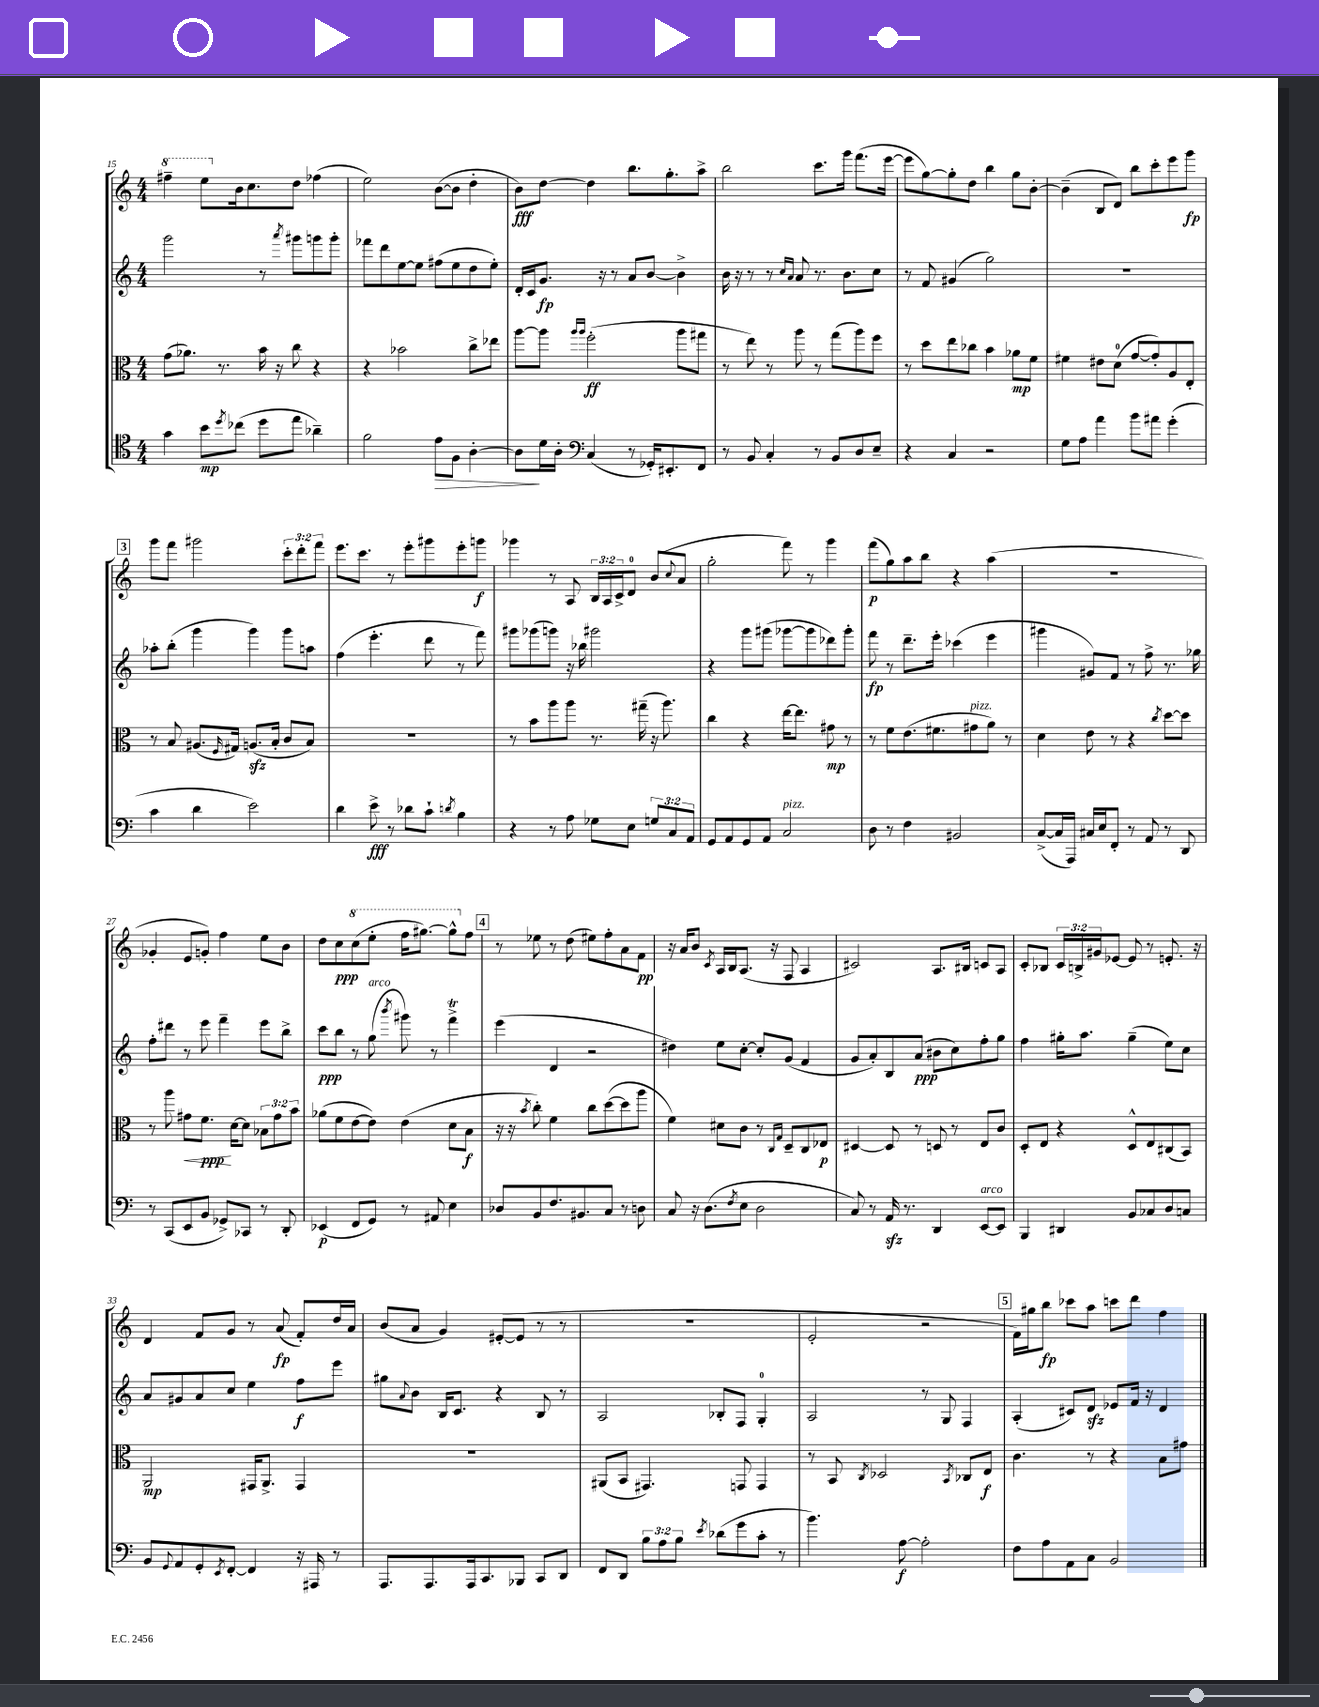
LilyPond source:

<<
\new StaffGroup <<
\new Staff = "s0" {
    \clef treble \key c \major \numericTimeSignature \time 4/4 \override Staff.TupletNumber.text = #tuplet-number::calc-fraction-text
    \ottava #1 fis'''4-- e'''8 \ottava #0 b'16 c''8. d''8 fes''4( |
    e''2) b'8~( b'8 d''4-. |
    b'8\fff) d''8~ d''4 b''8. g''8.-. a''8-> |
    b''2 c'''8. g'''16 f'''8.( e'''16~ |
    e'''8 g''8~) g''8-. d''8 b''4 g''8 b'8~-. |
    b'4--( b8 d'8) b''8 c'''8-. e'''8 g'''8\fp |
    \mark \markup { \box "3" } g'''8 f'''8 gis'''2 \tuplet 3/2 { c'''8-. d'''8-. f'''8 } |
    e'''8. c'''8. r8 e'''8-. gis'''8 e'''8-. g'''8\f |
    ges'''4 r8 a8 \tuplet 3/2 { b16 a16 c'16-> } d'8-0 b'8( \appoggiatura { c''8 } a'8 |
    g''2-. f'''8) r8 g'''4 |
    f'''8\p( g''8) a''8 b''8 r4 a''4( |
    R1 |
    ges'4-. e'8 g'8-.) f''4 e''8 b'8 |
    d''8 c''8\ppp \ottava #1 c'''8( e'''8-. f'''16 gis'''8.~) gis'''8-^ \ottava #0 f''8 |
    \mark \markup { \box "4" } r8 ees''8 r8 d''8( eis''8) f''8-. a'8 f'8\pp |
    r16 a'16 b'8 \acciaccatura { c'8 } a16 b16 a8.( r16 f8 a4 |
    cis'2) a8. bis16 c'8 a8 |
    c'8-. bes8 \tuplet 3/2 { c'16 b16-> gis'16 } ees'8~ ees'8 r8 e'8.-. r16 |
    d'4 f'8 g'8 r8 a'8\fp( f'8-.) d''16 a'16 |
    b'8( a'8 g'4) eis'8~-.( eis'8 r8 r8 |
    R1 |
    e'2-. r2 |
    \mark \markup { \box "5" } f'16) gis''16 b''8\fp ces'''8 a''8 c'''8 d'''8 f''4 \bar "|." |
}
\new Staff = "s1" {
    \clef treble \key c \major \numericTimeSignature \time 4/4
    g'''2 r8 \acciaccatura { a'''8 } gis'''8 g'''8 g'''8-. |
    fes'''8 d'''8 e''8~ e''8 fis''8( e''8 d''8 e''8-.) |
    d'16-. c'16 g'8.\fp r16 r8 a'8 b'8~ b'4-> |
    b'16 r16 r8 r8 \grace { c''16 a'16 } a'8 r8. b'8. c''8 |
    r8 f'8 gis'4( g''2) |
    R1 |
    \mark \markup { \box "3" } aes''8-. b''8-.( g'''4 g'''4) g'''8 a''8 |
    f''4( e'''4.-. d'''8 r8 f'''8) |
    gis'''8 ges'''8( g'''8) r16 bes''16 gis'''2 |
    r4 g'''8 gis'''8( ges'''8~ ges'''8 des'''8) ges'''8-. |
    f'''8\fp r8 d'''8.-- e'''16-. ces'''4( e'''4 |
    gis'''4 gis'8) f'8 r8 f''8-> r8. ges''16 |
    f''8-. dis'''8 r8 e'''8 f'''4-- e'''8 b''8-> |
    c'''8\ppp b''8 r8 g''8^\markup { \italic "arco" }( \acciaccatura { b'''8 } gis'''8) r8 f'''4->\trill |
    \mark \markup { \box "4" } e'''4( d'4 r2 |
    dis''4) e''8 c''8~-. c''8-. g'8( f'4 |
    g'8 a'8-.) b8 a'8\ppp( bis'8 c''8) f''8-. g''8 |
    f''4 gis''16-. a''8. gis''4--( e''8) c''8 |
    a'8 gis'8 a'8 c''8 e''4 f''8\f e'''8 |
    gis''8 \appoggiatura { a'8 } b'8 b16 c'8. r4 b8 r8 |
    a2 bes8-. f8 g4-0-. |
    a2 r8 g8 f4 |
    \mark \markup { \box "5" } a4-.( cis'8) d'8\sfz ees'8 f'16 r16 d'4 \bar "|." |
}
\new Staff = "s2" {
    \clef alto \key c \major \numericTimeSignature \time 4/4 \override Staff.TupletNumber.text = #tuplet-number::calc-fraction-text
    g'8( aes'8.) r8. b'16 r16 c''8 r4 |
    r4 bes'2 c''8-> ees''8 |
    a''8~ a''8 \grace { a''16 a''16 } f''2-.\ff( a''8 gis''8 |
    r8 e''8) r8 a''8 r8 g''8( a''8) f''8 |
    r8 d''8 e''8 ces''8 b'4 aes'8\mp f'8 |
    fis'4 eis'8 d'8-0( g'8~ g'8-.) a8 e8-. |
    \mark \markup { \box "3" } r8 b8 ais8.( \grace { f16 } gis16) a8.\sfz( b16-. c'8 b8) |
    R1 |
    r8 b'8 a''8 a''8 r8. gis''16--( r16 a''8.) |
    c''4 r4 e''16~ e''8. gis'8\mp r8 |
    r8 f'8 e'8.( fis'8. gis'8^\markup { \italic "pizz." } a'8) r8 |
    d'4 e'8 r8 r4 \acciaccatura { c''8 } d''8~ d''8 |
    r8 a''8 gis'8\< f'8.\ppp\! d'16~ d'8 \tuplet 3/2 { bes8 gis'8 b'8 } |
    aes'8( f'8 e'8~ e'8) e'4( d'8 b8\f |
    \mark \markup { \box "4" } r16 r16 \acciaccatura { b'8 } c''8-.) f'4 c''8 d''8~( d''8 a''8 |
    f'4) dis'8 c'8 r8 \grace { c16 g16 } d8-- c8 ees8\p |
    dis4~ dis8 r8 d8 r8 e8 c'8 |
    d8-. e8 r4 d8-^ e8 cis8( b,8) |
    a,2\mp gis,16 a,8.-> gis,4 |
    R1 |
    ais,8( b,8 gis,4.) g,8 g,4 |
    r8 b,8 \acciaccatura { c8 } des2 \acciaccatura { b,8 } ces8 e8\f |
    \mark \markup { \box "5" } c'4. r8 r4 b8 gis'8 \bar "|." |
}
\new Staff = "s3" {
    \clef tenor \key c \major \numericTimeSignature \time 4/4 \override Staff.TupletNumber.text = #tuplet-number::calc-fraction-text
    g'4 b'8\mp \acciaccatura { d''8 } ces''8( d''8 e''8 aes'4--) |
    f'2 e'8\> f8 a4~-. |
    a8\! d'16 a16-. \clef bass c4( r8 ges,16-.) eis,8.-. f,8 |
    r8 b,8 c4-. r8 b,8 d8 e8-- |
    r4 c4 r2 |
    g8 a8 a'4 b'8 ais'8 g'4-.( |
    \mark \markup { \box "3" } c'4 d'4 e'2) |
    d'4 e'8->\fff r8 des'8 c'8-! \acciaccatura { d'8 } b4 |
    r4 r8 a8 ges8 e8 \tuplet 3/2 { g8 c8 a,8 } |
    g,8 a,8 g,8 a,8 c2^\markup { \italic "pizz." } |
    d8 r8 f4 bis,2 |
    c8~->( c16 a,,16) cis16 e16 f,8-. r8 a,8 r8 d,8 |
    r8 c,8( e,8 b,8 ges,8->) ces,8 r8 d,8-. |
    ees,4\p( f,8 g,8) r8 ais,8 e4 |
    \mark \markup { \box "4" } des8 b,8 f8. bis,8. c8 r8 d8 |
    c8 r16 d8.( \acciaccatura { f8 } e8 d2 |
    c8) r8 a,16\sfz r8. d,4 e,8~^\markup { \italic "arco" } e,8 |
    b,,4 dis,4 b,8 ces8 d8 c8 |
    b,8 \appoggiatura { g,8 } a,8 g,8-. \acciaccatura { e,8 } f,8~-. f,4 r16 ais,,16 r8 |
    a,,8. a,,8. a,,16 c,8. bes,,8 c,8 d,8 |
    f,8 d,8 \tuplet 3/2 { b8 a8 b8 } \acciaccatura { e'8 } des'8( g'8 c'8-. r8 |
    b'4.) a8~\f a2-. |
    \mark \markup { \box "5" } f8 a8 a,8 c8 b,2 \bar "|." |
}
>>
>>
\layout { \context { \Score currentBarNumber = #15 } }
